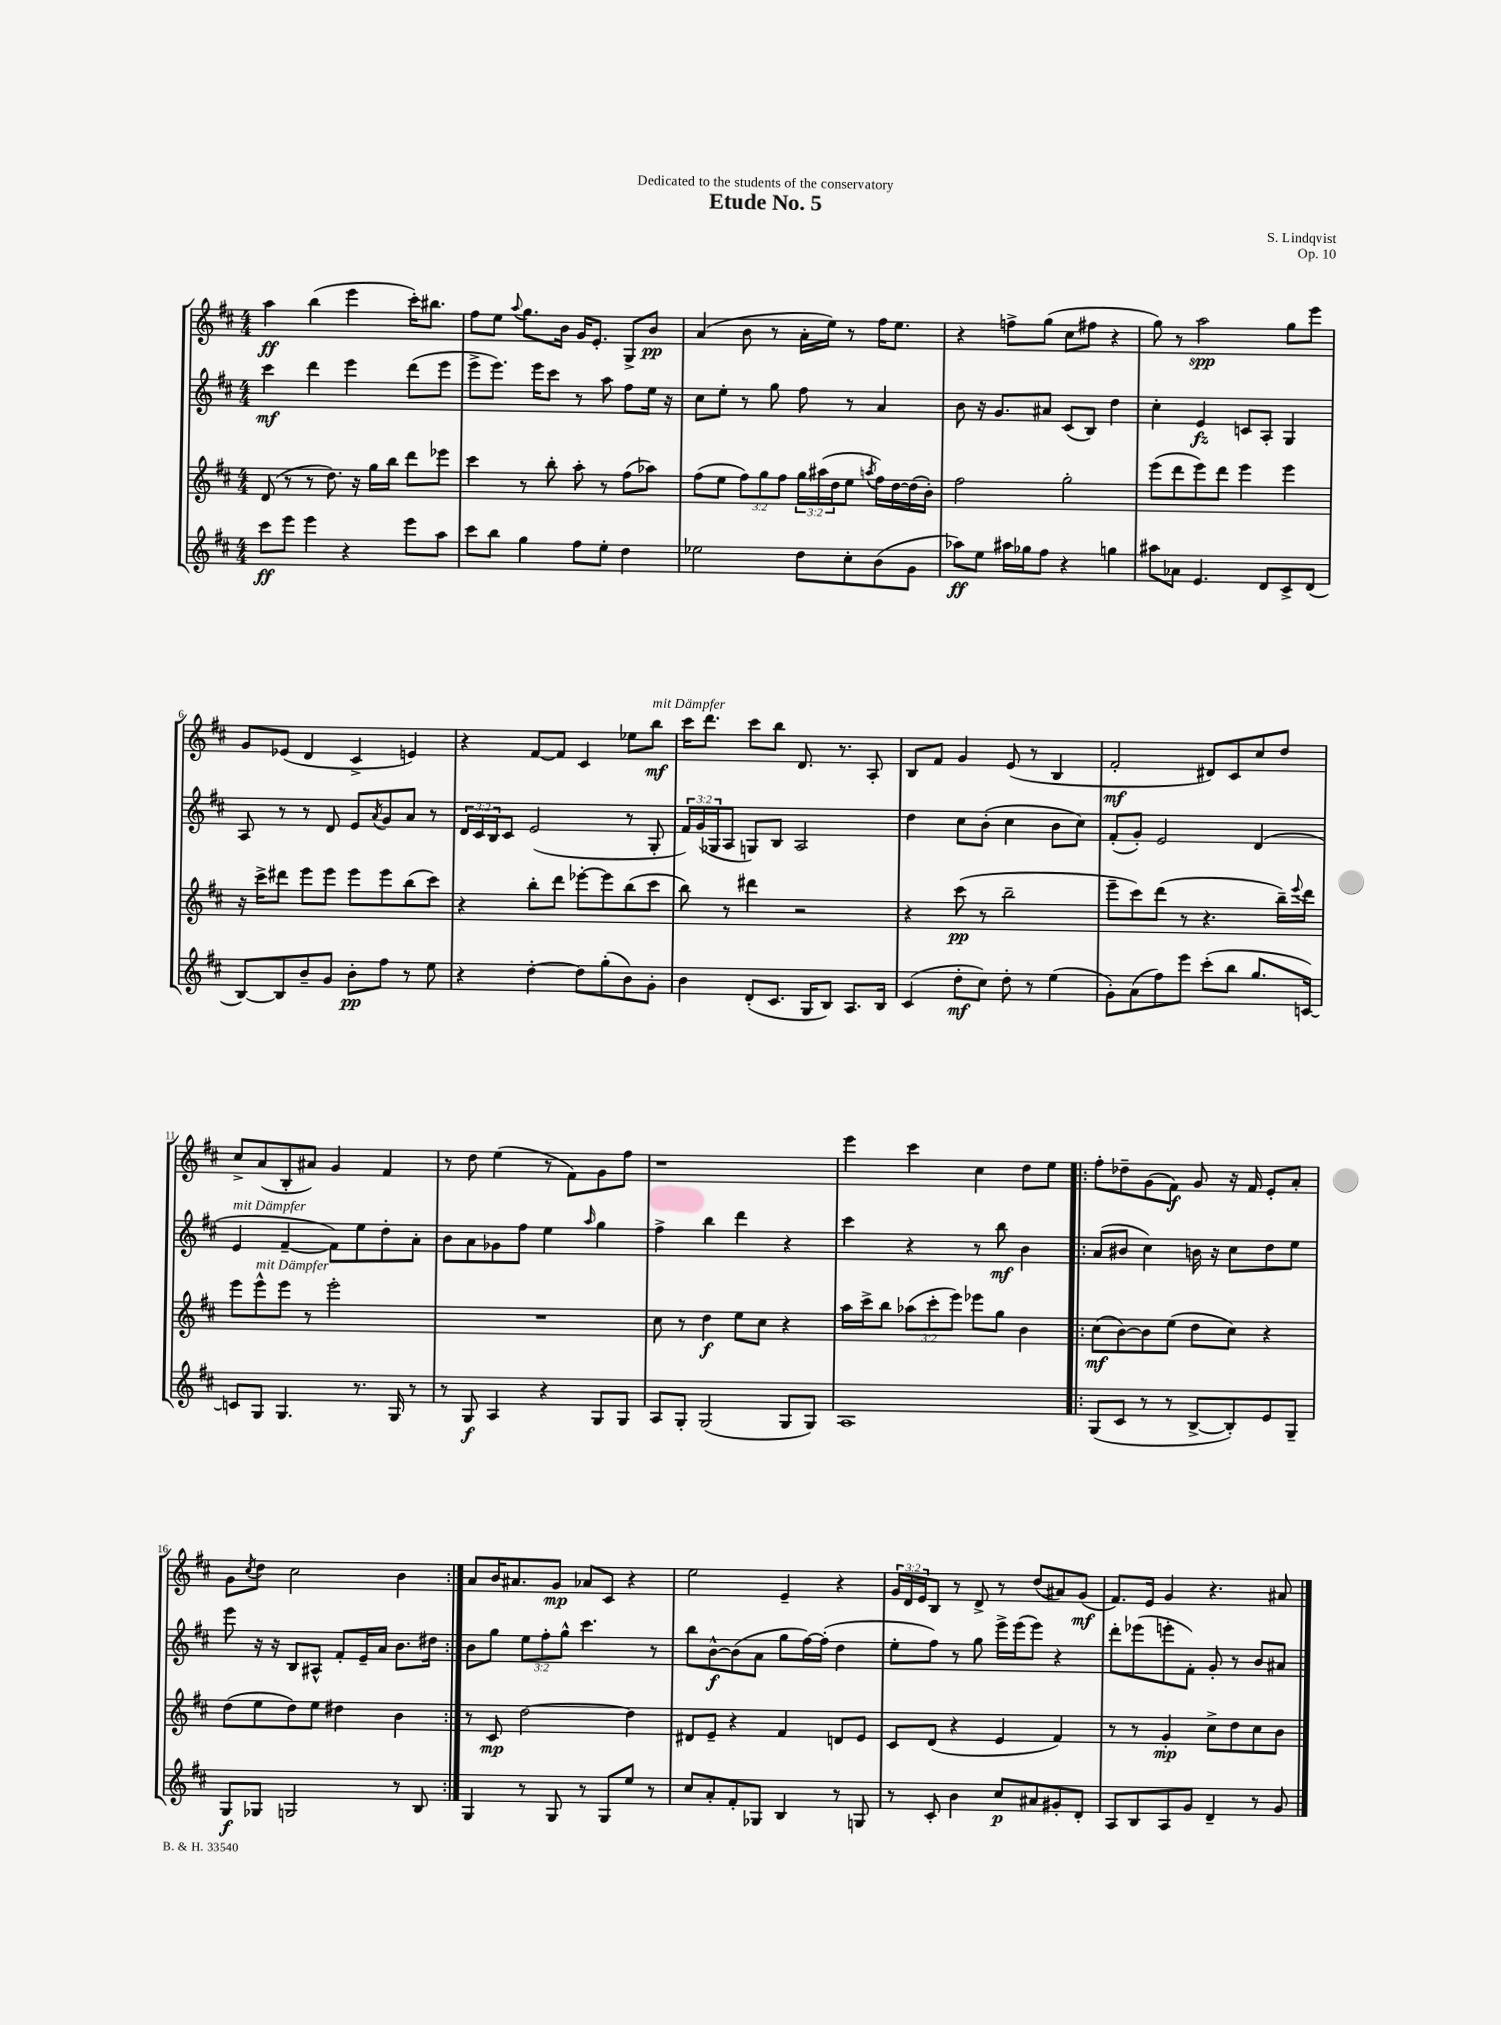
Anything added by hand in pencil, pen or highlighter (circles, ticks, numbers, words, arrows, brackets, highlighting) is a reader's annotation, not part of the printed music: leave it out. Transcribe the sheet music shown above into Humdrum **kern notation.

**kern	**dynam	**kern	**dynam	**kern	**dynam	**kern	**dynam
*part4	*part4	*part3	*part3	*part2	*part2	*part1	*part1
*staff4	*staff4	*staff3	*staff3	*staff2	*staff2	*staff1	*staff1
*clefG2	*	*clefG2	*	*clefG2	*	*clefG2	*
*k[f#c#]	*	*k[f#c#]	*	*k[f#c#]	*	*k[f#c#]	*
*M4/4	*	*M4/4	*	*M4/4	*	*M4/4	*
=1	=1	=1	=1	=1	=1	=1	=1
8ccc#\L	ff	(8d/	.	4ccc#\	mf	4aa\	ff
8eee\J	.	8r	.	.	.	.	.
4eee\	.	8r	.	4ddd\	.	(4bb\	.
.	.	8.dd\)	.	.	.	.	.
4r	.	.	.	4eee\	.	4eee\	.
.	.	16r	.	.	.	.	.
.	.	16gg\LL	.	.	.	.	.
.	.	16bb\JJ	.	.	.	.	.
8eee\L	.	8ddd\L	.	(8ddd\L	.	16ccc#'\KL)	.
.	.	.	.	.	.	8.bb#X\J	.
8aa\J	.	8eee-X\J	.	8eee\J	.	.	.
=2	=2	=2	=2	=2	=2	=2	=2
8ccc#\L	.	4ccc#\	.	8eee^\L	.	8ff#\L	.
8bb\J	.	.	.	8.eee\J)	.	8ee\J	.
.	.	.	.	.	.	8qqaa/	.
4gg\	.	8r	.	.	.	8.gg\L	.
.	.	.	.	16eee\KL	.	.	.
.	.	8bb'\	.	8ccc#\J	.	.	.
.	.	.	.	.	.	16b\Jk	.
8ff#\L	.	8aa'\	.	8r	.	16g/KL	.
.	.	.	.	.	.	8.e'/J	.
8ee'\J	.	8r	.	8aa\	.	.	.
4dd\	.	(8ff#\L	.	8ff#\L	.	8G^/L	.
.	.	8aa-X\J)	.	16ee\Jk	.	8b/J	pp
.	.	.	.	16r	.	.	.
=3	=3	=3	=3	=3	=3	=3	=3
2ee-X\	.	(8ff#\L	.	8cc#\L	.	(4a/	.
.	.	8ee\J	.	8ee'\J	.	.	.
.	.	12ff#\L)	.	8r	.	8b\	.
.	.	12gg\	.	.	.	.	.
.	.	.	.	8gg\	.	8r	.
.	.	12ff#\J	.	.	.	.	.
8dd\L	.	24gg\LL	.	8ff#\	.	16a'\LL	.
.	.	(24aa#X\	.	.	.	.	.
.	.	.	.	.	.	16ee\JJ)	.
.	.	24dd\J	.	.	.	.	.
8cc#'\	.	8ee\J	.	8r	.	8r	.
.	.	8qaan/	.	.	.	.	.
(8b\	.	16ff#\LL)	.	4a/	.	16ff#\KL	.
.	.	[16dd\	.	.	.	8.ee\J	.
8g\J	.	(16dd\]	.	.	.	.	.
.	.	16b'\JJ)	.	.	.	.	.
=4	=4	=4	=4	=4	=4	=4	=4
8aa-X\L)	ff	2ff#\	.	8b\	.	4r	.
8ee\J	.	.	.	16r	.	.	.
.	.	.	.	8.g/L	.	.	.
16aa#X\LL	.	.	.	.	.	8ffn^\L	.
16gg-X\J	.	.	.	.	.	.	.
8ff#\J	.	.	.	8a#X/J	.	(8gg\J	.
4r	.	2gg'\	.	(8c#/L	.	8cc#\L	.
.	.	.	.	8B/J)	.	8ff#X\J	.
4ggn\	.	.	.	4dd\	.	4r	.
=5	=5	=5	=5	=5	=5	=5	=5
8aa#X\L	.	(8eee\L	.	4cc#'\	.	8gg\)	.
8a-X\J	.	8ddd\	.	.	.	8r	.
4.e/	.	8eee\)	.	4e/	fz	2aa\	spp
.	.	8ddd\J	.	.	.	.	.
.	.	4eee\	.	8cn/L	.	.	.
8d/L	.	.	.	8A'/J	.	.	.
8c#^/	.	4eee\	.	4G/	.	8gg\L	.
(8d/J	.	.	.	.	.	8eee\J	.
!!LO:LB:g=z
=6	=6	=6	=6	=6	=6	=6	=6
[8B/L)	.	16r	.	8A/	.	8g/L	.
.	.	16ccc#^\KL	.	.	.	.	.
8B/]	.	8ddd#X\J	.	8r	.	(8e-X/J	.
8b~/	.	8eee\L	.	8r	.	4d/	.
8g/J	.	8eee\J	.	8d/	.	.	.
8b'\L	pp	8eee\L	.	8e/L	.	4c#^/	.
.	.	.	.	8qa/	.	.	.
8ff#\J	.	8eee\	.	8g/	.	.	.
8r	.	(8bb\	.	8a/J	.	4en/)	.
8ee\	.	8ccc#\J)	.	8r	.	.	.
=7	=7	=7	=7	=7	=7	=7	=7
4r	.	4r	.	24d/LL	.	4r	.
.	.	.	.	24c#/	.	.	.
.	.	.	.	24B/J	.	.	.
.	.	.	.	8c#/J	.	.	.
[4dd'\	.	8bb'\L	.	(2e/	.	[8f#/L	.
.	.	8ddd\J	.	.	.	8f#/J]	.
8dd\L]	.	[8eee-X'\L	.	.	.	4c#/	.
(8gg'\	.	8eee-\]	.	.	.	.	.
8b\)	.	(8bb\	.	8r	.	8ee-X\L	.
!	!	!	!	!	!	!LO:TX:a:i:t=mit Dämpfer	!
8g'\J	.	8ccc#\J	.	8G'/	.	8bb\J	mf
=8	=8	=8	=8	=8	=8	=8	=8
4b\	.	8bb\)	.	24f#/LL)	.	16ccc#\KL	.
.	.	.	.	(24g/	.	.	.
.	.	.	.	.	.	8.ddd\J	.
.	.	.	.	24G-X/J	.	.	.
.	.	8r	.	8A/J	.	.	.
(8d'/L	.	4ddd#X\	.	8Gn/L)	.	8ccc#\L	.
8.c#/J	.	.	.	8B/J	.	8bb\J	.
.	.	2r	.	2A/	.	8.d/	.
16G/KL	.	.	.	.	.	.	.
8B/J)	.	.	.	.	.	.	.
.	.	.	.	.	.	8.r	.
8.A/L	.	.	.	.	.	.	.
.	.	.	.	.	.	8A'/	.
16B/Jk	.	.	.	.	.	.	.
=9	=9	=9	=9	=9	=9	=9	=9
(4c#/	.	4r	.	4dd\	.	8B/L	.
.	.	.	.	.	.	8f#/J	.
8dd'\L	mf	(8ccc#\	pp	8cc#\L	.	4g/	.
8cc#\J)	.	8r	.	(8b'\J	.	.	.
8dd'\	.	2bb~\	.	4cc#\	.	(8e/	.
8r	.	.	.	.	.	8r	.
(4ee\	.	.	.	8b\L	.	4B/	.
.	.	.	.	8cc#\J)	.	.	.
=10	=10	=10	=10	=10	=10	=10	=10
8g'\L)	.	8eee~\L	.	(8f#'/L	.	2f#'/	mf
(8a\	.	8ccc#\)	.	8g'/J)	.	.	.
8ff#\)	.	(8ddd\J	.	2e/	.	.	.
8eee\J	.	8r	.	.	.	.	.
(8ccc#'\L	.	4.r	.	.	.	8d#X/L)	.
8bb\J	.	.	.	.	.	8c#/	.
8.gg/L	.	.	.	(4d/	.	8cc#/	.
.	.	16bb~\LL)	.	.	.	8dd/J	.
.	.	8qqeee/	.	.	.	.	.
[16cn/Jk)	.	16ddd\JJ	.	.	.	.	.
!!LO:LB:g=z
=11	=11	=11	=11	=11	=11	=11	=11
!	!	!	!	!LO:TX:a:i:t=mit Dämpfer	!	!	!
8cn/L]	.	8eee\L	.	4e/	.	8cc#^/L	.
!	!	!LO:TX:a:i:t=mit Dämpfer	!	!	!	!	!
8G/J	.	8eee^^\	.	.	.	(8a/	.
4.G/	.	8eee\J	.	[4f#~/	.	8B'/	.
.	.	8r	.	.	.	8a#X/J)	.
.	.	2eee'\	.	8f#\L])	.	4g/	.
8.r	.	.	.	8ee\	.	.	.
.	.	.	.	8dd'\	.	4f#/	.
16G/	.	.	.	.	.	.	.
8r	.	.	.	8a'\J	.	.	.
=12	=12	=12	=12	=12	=12	=12	=12
8r	.	1r	.	8b\L	.	8r	.
8G/	f	.	.	8a\	.	8dd\	.
4A/	.	.	.	8g-X\	.	(4ee\	.
.	.	.	.	8ff#\J	.	.	.
4r	.	.	.	4ee\	.	8r	.
.	.	.	.	.	.	8f#\L)	.
.	.	.	.	16qqaa/	.	.	.
8G/L	.	.	.	4gg\	.	8g\	.
8G/J	.	.	.	.	.	8ff#\J	.
=13	=13	=13	=13	=13	=13	=13	=13
8A/L	.	8cc#\	.	4ff#^\	.	1r	.
8G'/J	.	8r	.	.	.	.	.
(2G/	.	4dd\	f	4bb\	.	.	.
.	.	8ee\L	.	4ddd\	.	.	.
.	.	8cc#\J	.	.	.	.	.
8G/L	.	4r	.	4r	.	.	.
8G/J)	.	.	.	.	.	.	.
=14	=14	=14	=14	=14	=14	=14	=14
1A	.	16aa\LL	.	4ccc#\	.	4eee\	.
.	.	16ccc#^\J	.	.	.	.	.
.	.	8bb\J	.	.	.	.	.
.	.	(12aa-X\L	.	4r	.	4ccc#\	.
.	.	12ccc#'\	.	.	.	.	.
.	.	12eee\J)	.	.	.	.	.
.	.	8eee-X\L	.	8r	.	4cc#\	.
.	.	8gg\J	.	8bb\	mf	.	.
.	.	4b\	.	4b\	.	8dd\L	.
.	.	.	.	.	.	8ee\J	.
=15!|:	=15!|:	=15!|:	=15!|:	=15!|:	=15!|:	=15!|:	=15!|:
(8G/L	.	(8cc#\L	mf	(8a/L	.	8ff#'\L	.
8c#/J	.	[8b\)	.	8b#X/J	.	8dd-X~\	.
8r	.	8b\]	.	4cc#\)	.	(8g\	.
8r	.	(8ee\J	.	.	.	8f#\J)	f
[8B^/L	.	8dd\L	.	16bn\	.	8g/	.
.	.	.	.	16r	.	.	.
8B'/])	.	8cc#\J)	.	8cc#\L	.	16r	.
.	.	.	.	.	.	16f#/	.
8e/	.	4r	.	8dd\	.	8e'/L	.
8G~/J	.	.	.	8ee\J	.	8a'/J	.
!!LO:LB:g=z
=16	=16	=16	=16	=16	=16	=16	=16
8G/L	f	(8dd\L	.	8eee\	.	8g\L	.
.	.	.	.	.	.	8qcc#/	.
8G-X/J	.	8ee\	.	16r	.	8dd\J	.
.	.	.	.	16r	.	.	.
2Gn/	.	8dd\)	.	8B/L	.	2cc#\	.
.	.	8ee\J	.	8A#X^^/J	.	.	.
.	.	4dd#X\	.	8f#'/L	.	.	.
.	.	.	.	16e~/L	.	.	.
.	.	.	.	16a/JJ	.	.	.
8r	.	4b\	.	8.b\L	.	4b\	.
8B/	.	.	.	.	.	.	.
.	.	.	.	16dd#X\Jk	.	.	.
=17:|!	=17:|!	=17:|!	=17:|!	=17:|!	=17:|!	=17:|!	=17:|!
4G/	.	8r	.	8b\L	.	8a/L	.
.	.	8c#/	mp	8gg\J	.	16b/K	.
.	.	.	.	.	.	8.a#X/	.
8r	.	[2dd\	.	12ee\L	.	.	.
.	.	.	.	12ff#'\	.	.	.
8G/	.	.	.	.	.	8g/J	mp
.	.	.	.	12gg^^\J	.	.	.
8r	.	.	.	4.ccc#\	.	8a-X/L	.
8G/L	.	.	.	.	.	8c#/J	.
8ee/J	.	4dd\]	.	.	.	4r	.
8r	.	.	.	8r	.	.	.
=18	=18	=18	=18	=18	=18	=18	=18
8cc#/L	.	8d#X/L	.	8bb\L	.	2ee\	.
8a'/	.	8e~/J	.	[8b^^\	f	.	.
8f#'/	.	4r	.	(8b\]	.	.	.
8G-X/J	.	.	.	8a\J	.	.	.
4B/	.	4f#/	.	8gg\L	.	4e~/	.
.	.	.	.	[16ff#\L)	.	.	.
.	.	.	.	(16ff#'\JJ]	.	.	.
8r	.	8dn/L	.	4dd\	.	4r	.
8Gn/	.	8e/J	.	.	.	.	.
=19	=19	=19	=19	=19	=19	=19	=19
8r	.	8c#/L	.	8ee'\L	.	24g/LL	.
.	.	.	.	.	.	24d/	.
.	.	.	.	.	.	24e/J	.
8c#'/	.	(8d/J	.	8ff#\J)	.	8B/J	.
4b\	.	4r	.	8r	.	8r	.
.	.	.	.	8gg\	.	8d^/	.
8cc#/L	p	4e/	.	16eee^\LL	.	8r	.
.	.	.	.	(16eee\J	.	.	.
8a#X/	.	.	.	8eee\J)	.	(8dd/L	.
8g#X'/	.	4f#/)	.	4r	.	8a#X/)	.
8d'/J	.	.	.	.	.	(8g/J	mf
=20	=20	=20	=20	=20	=20	=20	=20
8A/L	.	8r	.	8ddd'\L	.	8.f#/L)	.
8B/	.	8r	.	(8eee-X\	.	.	.
.	.	.	.	.	.	16e/Jk	.
8A/	.	4g'/	mp	8eeen'\	.	4g/	.
8g/J	.	.	.	8f#'\J)	.	.	.
4d~/	.	8cc#^\L	.	8g'/	.	4.r	.
.	.	8dd\	.	8r	.	.	.
8r	.	8cc#\	.	8b/L	.	.	.
8g/	.	8b\J	.	8a#X/J	.	8a#X/	.
==	==	==	==	==	==	==	==
*-	*-	*-	*-	*-	*-	*-	*-
